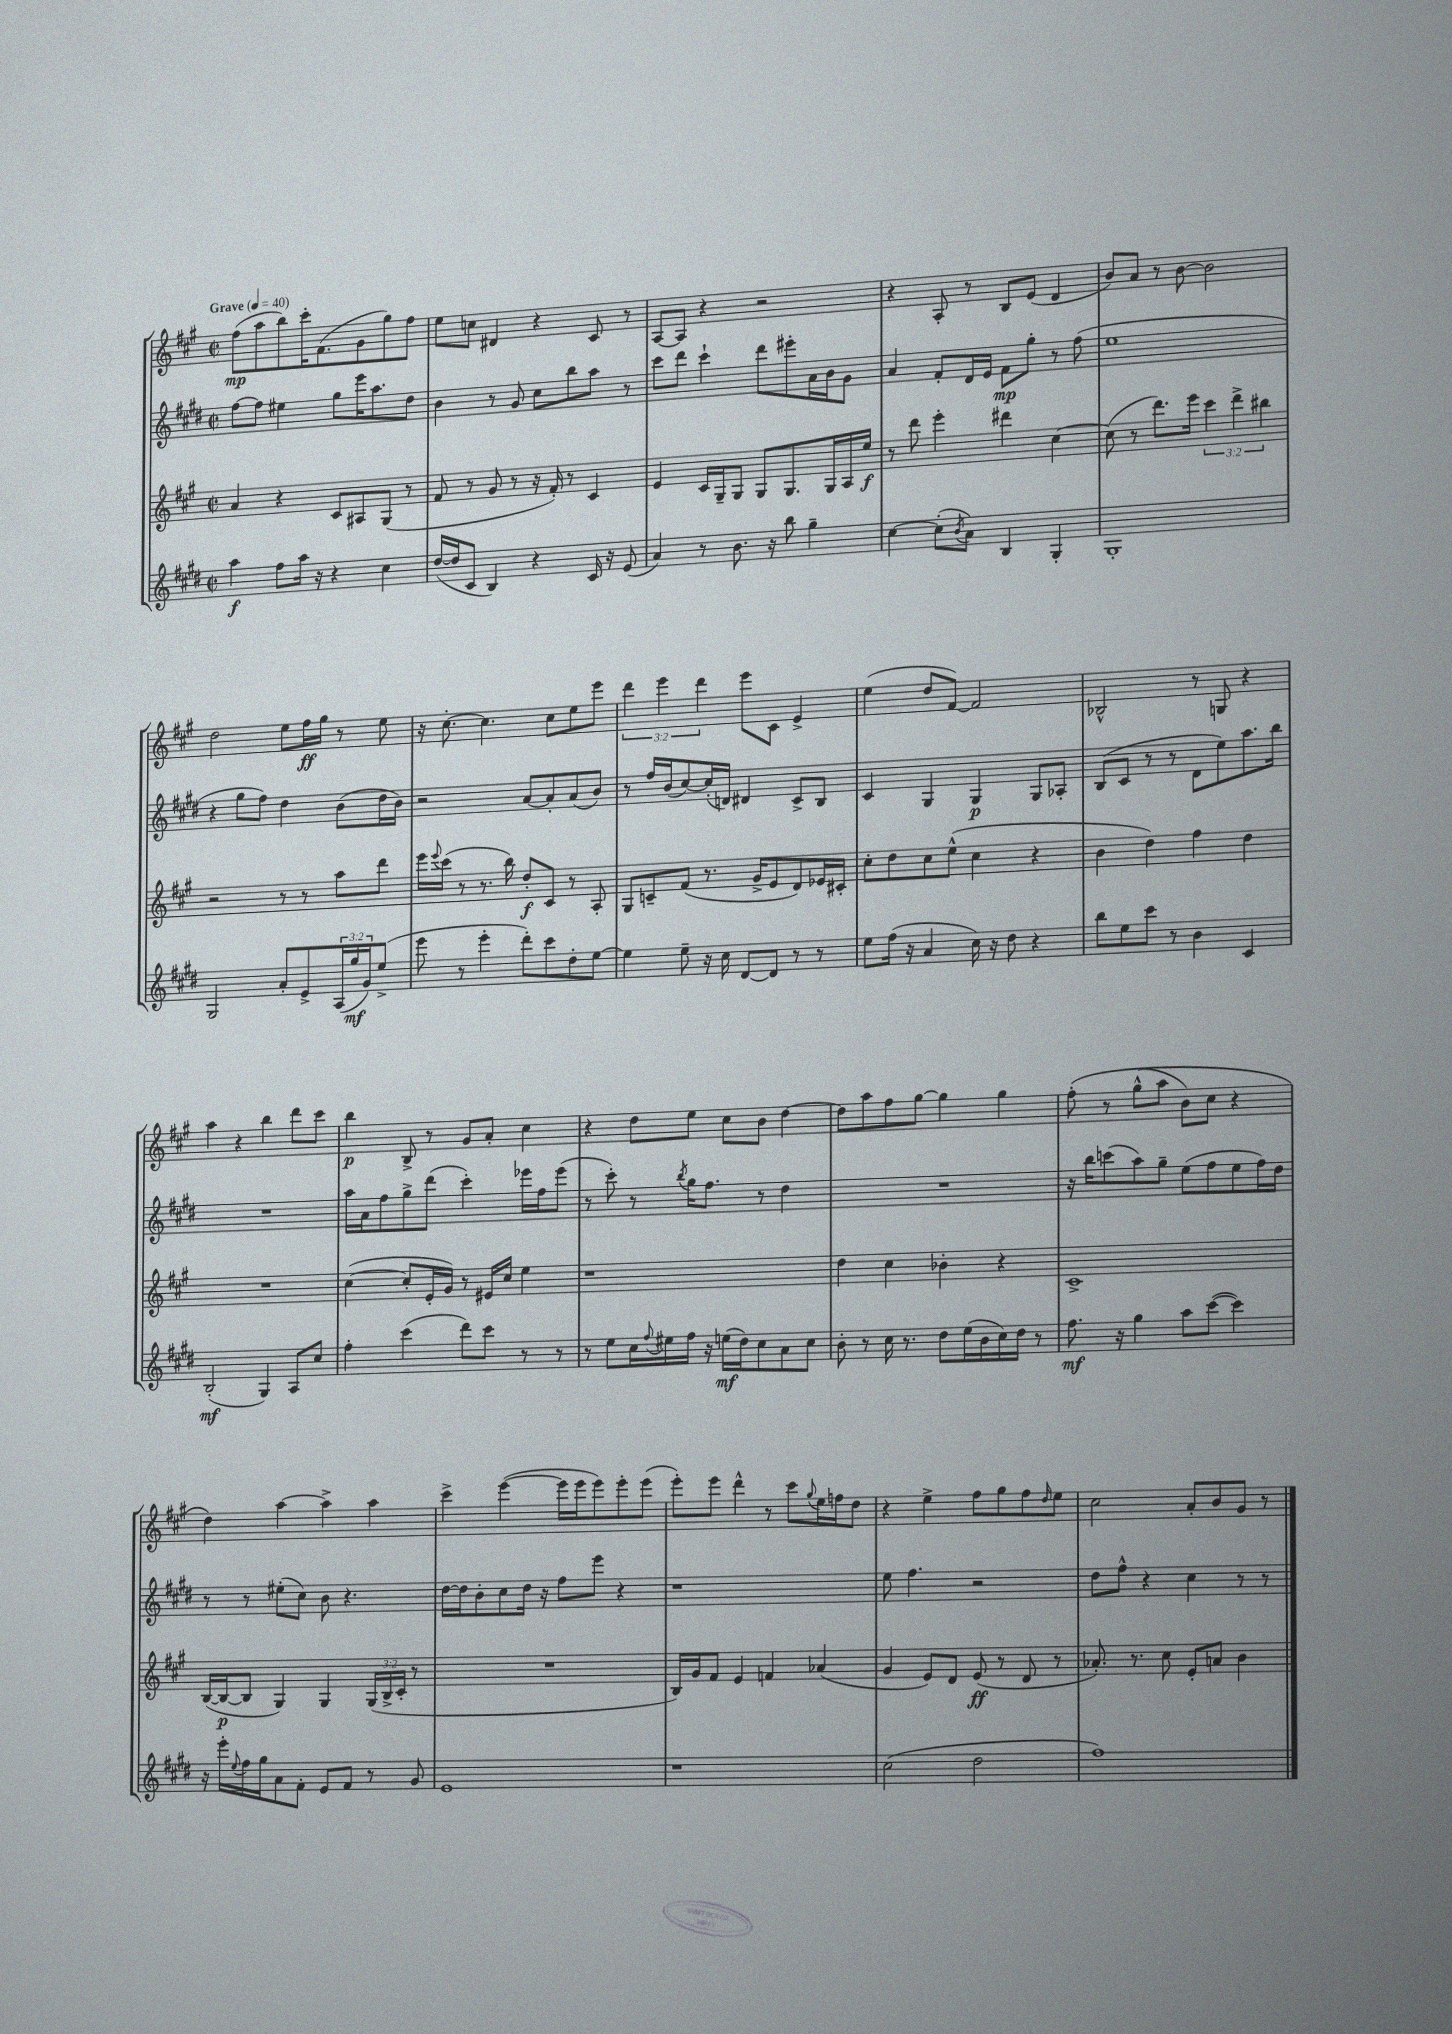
<<
\new StaffGroup <<
\new Staff = "s0" {
    \clef treble \key a \major \defaultTimeSignature \time 2/2 \override Staff.TupletNumber.text = #tuplet-number::calc-fraction-text \tempo "Grave" 4 = 40
    fis''8\mp( a''8 b''8) cis'''16-. fis'8.( gis'8 gis''8) fis''8 |
    e''8 c''8 dis'4 r4 cis'8 r8 |
    a8~ a8 r4 r2 |
    r4 a8-. r8 b8 e'8( d'4 |
    b'8) a'8 r8 b'8~ b'2 |
    d''2 e''8 fis''16\ff gis''16 r8 e''8 |
    r16 cis''8.~-. cis''4. cis''8 e''8 e'''8 |
    \tuplet 3/2 { d'''4 e'''4 d'''4 } e'''8 cis'8 e'4-> |
    e''4( d''8 fis'8~) fis'2 |
    bes2-^ r8 g8 r4 |
    a''4 r4 b''4 d'''8 cis'''8 |
    b''4\p b8-> r8 gis'8 a'8-. cis''4 |
    r4 d''8 e''8 cis''8 b'8 d''4~ |
    d''8 a''8 fis''8 gis''8~ gis''4 gis''4 |
    fis''8-.\( r8 gis''8-^( a''8 b'8) cis''8 r4 |
    d''4\) a''4~ a''4-> a''4 |
    cis'''4-> e'''4~( e'''16 e'''16 e'''8) e'''8-. e'''8( |
    e'''8-.) e'''8 d'''4-^ r8 cis'''8 \appoggiatura { gis''8 } e''16 f''16 d''8 |
    r4 e''4-> fis''8 gis''8 fis''8 \grace { d''16 } e''8 |
    cis''2 a'8-. b'8 gis'8 r8 \bar "|." |
}
\new Staff = "s1" {
    \clef treble \key e \major \defaultTimeSignature \time 2/2
    fis''8~ fis''8 eis''4 gis''8 e'''16 a''8. dis''8 |
    b'4 r8 gis'8 cis''8 b''8 a''8 r8 |
    cis'''8 dis'''8 cis'''4-! dis'''8 eis'''8-. a'16 b'16 gis'8 |
    a'4 fis'8-. dis'16 e'16 fis'8\mp gis''8-. r8 fis''8( |
    e''1 |
    r4 gis''8 fis''8) dis''4 b'8( dis''16 b'16) |
    r2 a'8~ a'8-. a'8( b'8) |
    r8 fis''16 b'16( cis''8~) cis''16-.( d'16) dis'4 cis'8-> b8 |
    cis'4 gis4 gis4\p gis8 aes8-. |
    b8( cis'8 r8 r8 dis'8 e''8) a''8. b''16 |
    R1 |
    a''16 a'16 fis''8 gis''8-> dis'''8( cis'''4-.) ees'''16 fis''16 ees'''8( |
    r8 cis'''8-.) r8 \acciaccatura { b''8 } gis''16 fis''8. r8 dis''4 |
    R1 |
    r16 b''16 c'''8( a''8) gis''8-- e''8( fis''8 e''8 fis''16) dis''16 |
    r8 r8 eis''8-.( cis''8) b'8 r4. |
    dis''16~ dis''16 b'8-. cis''8 dis''16 r16 fis''8 e'''8 r4 |
    r1 |
    e''8 fis''4. r2 |
    dis''8 fis''8-^ r4 cis''4 r8 r8 \bar "|." |
}
\new Staff = "s2" {
    \clef treble \key a \major \defaultTimeSignature \time 2/2 \override Staff.TupletNumber.text = #tuplet-number::calc-fraction-text
    a'4 r4 cis'8 ais8 gis8( r8 |
    fis'8 r8 gis'8 r8 r16 fis'16-.) r8 cis'4 |
    e'4 cis'16 gis16-- gis8 gis8 gis8. gis16 a16 e''16\f |
    r8 d'''8 e'''4-. dis'''4 cis''4~ |
    cis''8( r8 d'''8.) e'''16 \tuplet 3/2 { cis'''4 d'''4-> bis''4 } |
    r2 r8 r8 a''8 d'''8 |
    e'''16 \appoggiatura { e'''8 } cis'''16( r8 r8. b''16) d''8-.\f cis'8 r8 a8-. |
    gis8 c'8-- fis'8( r8. gis'16-> e'8 d'8) ees'16 cis'16-. |
    cis''8-. d''8 cis''8 e''8-^( cis''4 r4 |
    b'4 d''4) fis''4 d''4 |
    R1 |
    cis''4~( cis''8-. e'16-. gis'16) r8 eis'16 cis''16 e''4 |
    r1 |
    d''4 cis''4 bes'4-. r4 |
    cis'1-> |
    b16~( b16~\p b8 gis4) gis4 \tuplet 3/2 { gis16( b16-> cis'16-. } r8 |
    R1 |
    b16) gis'16 fis'8 e'4 f'4 aes'4( |
    gis'4 e'8) d'8 e'8\ff( r8 d'8 r8 |
    aes'8.-.) r8. cis''8 e'8-. a'8 b'4 \bar "|." |
}
\new Staff = "s3" {
    \clef treble \key e \major \defaultTimeSignature \time 2/2 \override Staff.TupletNumber.text = #tuplet-number::calc-fraction-text
    a''4\f fis''8 a''16 r16 r4 cis''4 |
    dis''16~( dis''16 cis'8 b4) r4 cis'16 r16 e'8( |
    a'4) r8 b'8. r16 b''8 gis''4-- |
    cis''4~ cis''8-.( \acciaccatura { b'8 } a'8) b4 gis4-. |
    gis1-. |
    gis2 a'8-. e'8-> \tuplet 3/2 { a16( gis''16\mf gis'16) } e''8->( |
    e'''8 r8 e'''4-. dis'''8-.) cis'''8 dis''8-. e''8~ |
    e''4 e''8-- r16 cis''16 dis'8~ dis'8 r8 r8 |
    e''8 fis''16( r16 a'4 cis''16) r16 dis''8 r4 |
    b''8 e''8 cis'''8 r8 b'4 cis'4 |
    b2-.\mf( gis4) a8 cis''8 |
    fis''4-. cis'''4( dis'''8) cis'''8 r8 r8 |
    r8 e''8 cis''16 \appoggiatura { fis''8 } eis''16 fis''16 r16 e''16\mf( dis''16) cis''8 a'8 cis''8 |
    b'8-. r8 cis''16 r8. dis''8 e''16( b'16 cis''16) dis''16 r8 |
    fis''8.\mf r16 gis''4 a''8 cis'''8~( cis'''4) |
    r16 e'''16-. \appoggiatura { e''8 } fis''16 gis''16 a'8 fis'8-. e'8 fis'8 r8 gis'8 |
    e'1 |
    r1 |
    cis''2( dis''2 |
    fis''1) \bar "|." |
}
>>
>>
\layout { \context { \Score \remove "Bar_number_engraver" } }
